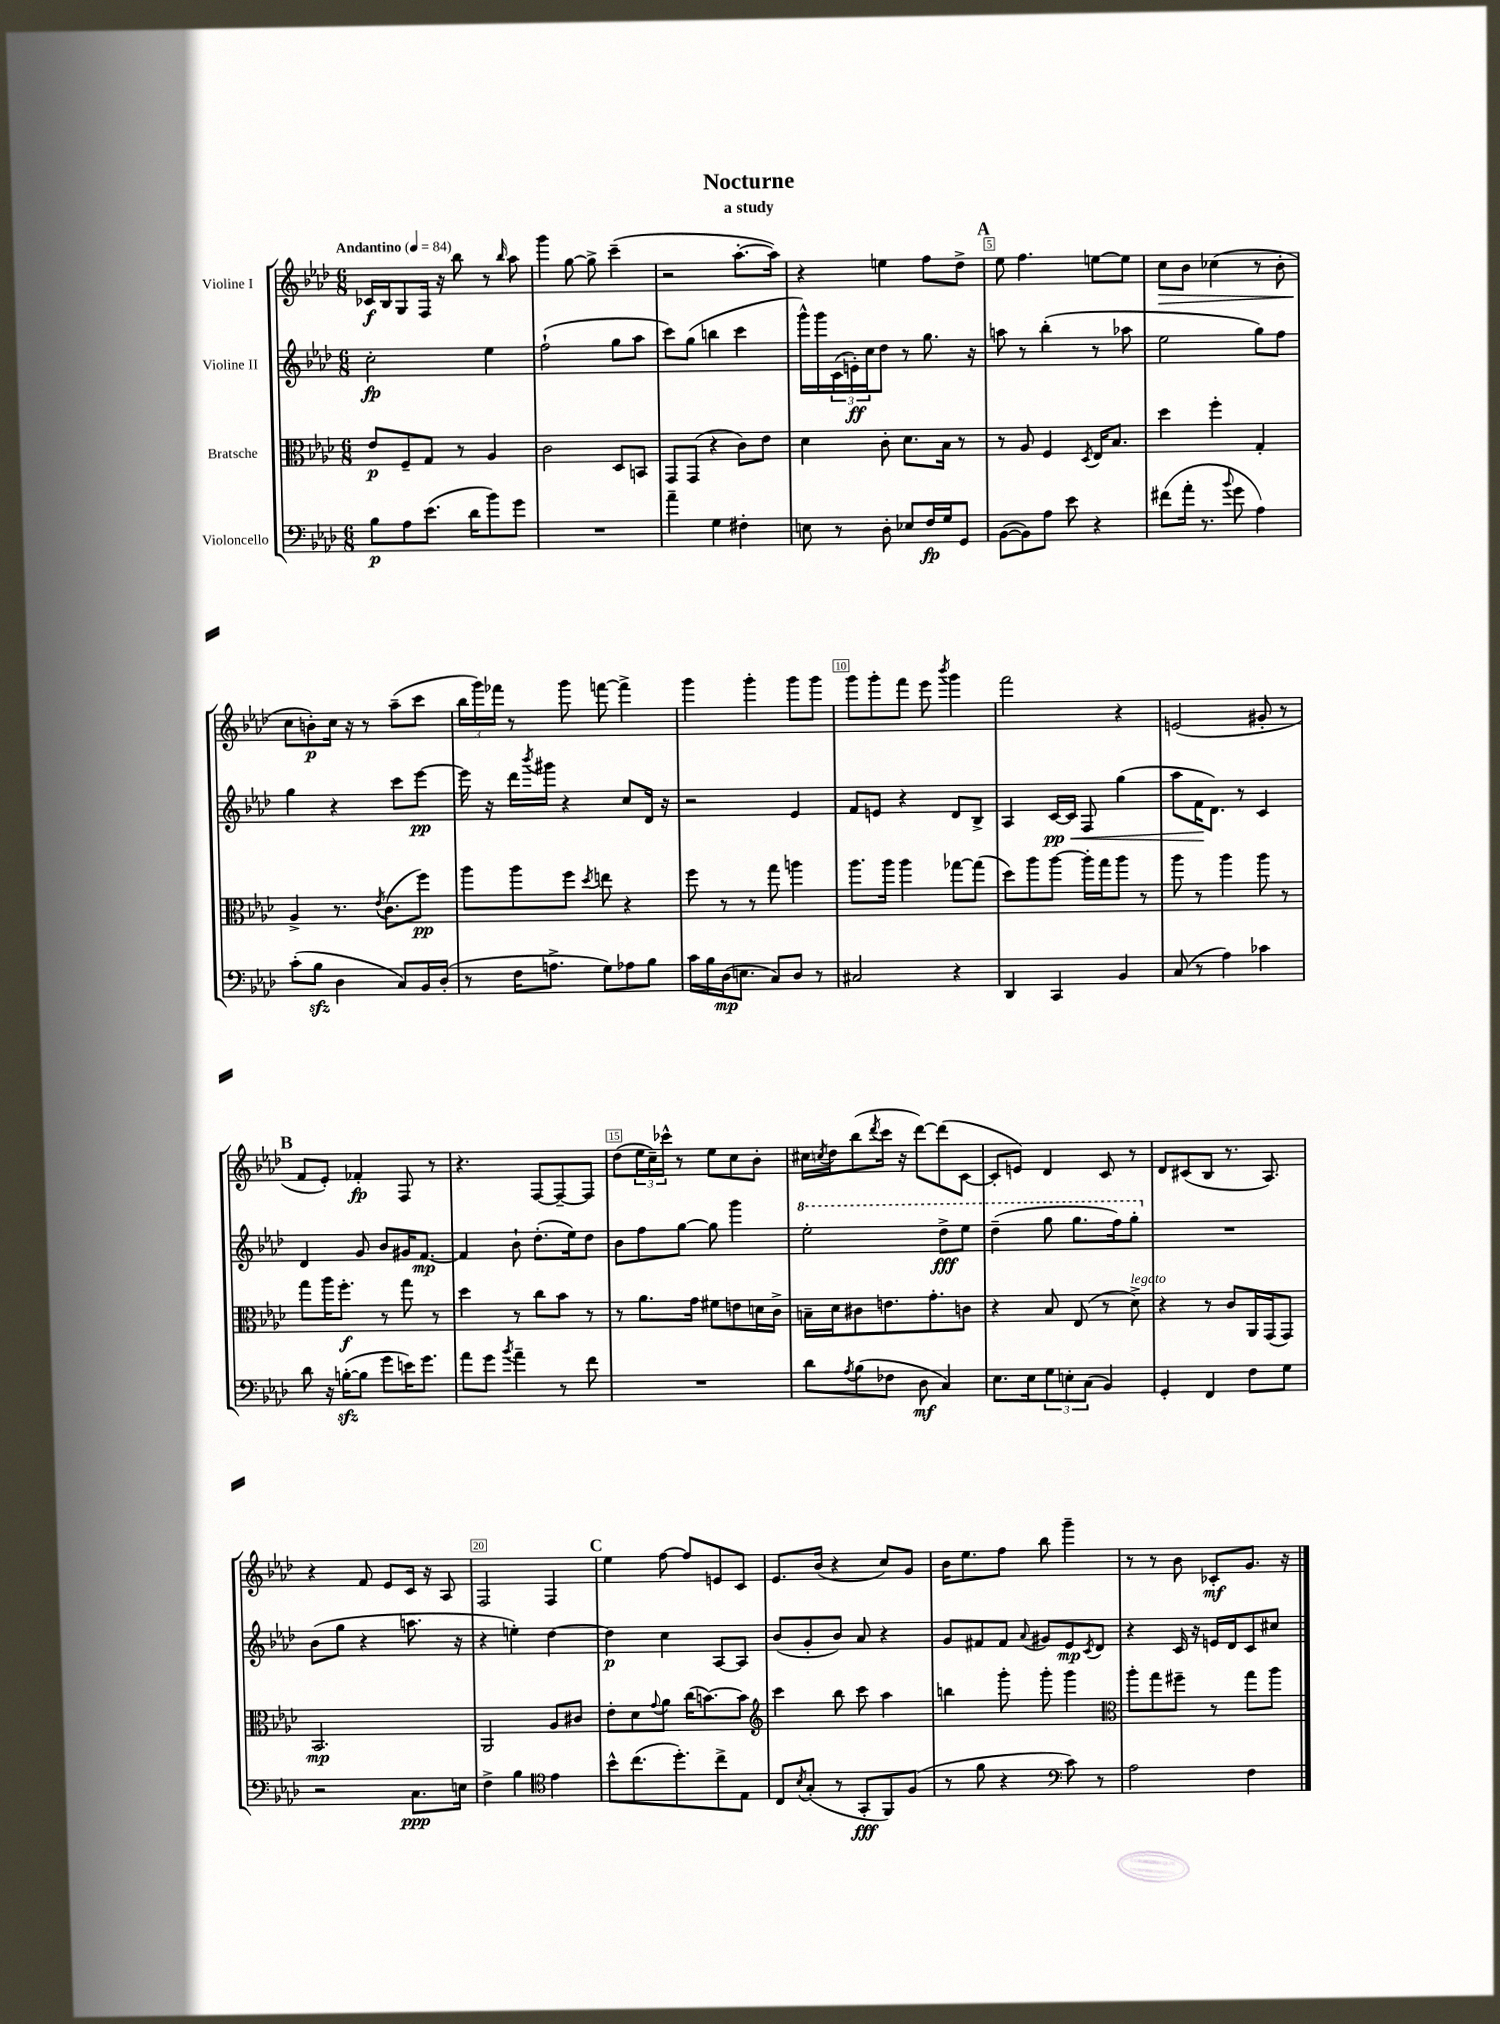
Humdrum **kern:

**kern	**dynam	**kern	**dynam	**kern	**dynam	**kern	**dynam
*part4	*part4	*part3	*part3	*part2	*part2	*part1	*part1
*staff4	*staff4	*staff3	*staff3	*staff2	*staff2	*staff1	*staff1
*I"Violoncello	*	*I"Bratsche	*	*I"Violine II	*	*I"Violine I	*
*clefF4	*	*clefC3	*	*clefG2	*	*clefG2	*
*k[b-e-a-d-]	*	*k[b-e-a-d-]	*	*k[b-e-a-d-]	*	*k[b-e-a-d-]	*
*M6/8	*	*M6/8	*	*M6/8	*	*M6/8	*
*MM84	*	*MM84	*	*MM84	*	*MM84	*
=1	=1	=1	=1	=1	=1	=1	=1
!	!	!	!	!	!	!LO:TX:a:B:t=Andantino	!
8B-\L	p	8e-/L	p	2cc'\	fp	16c-X/LL	f
.	.	.	.	.	.	16B-/J	.
8A-\	.	8F~/	.	.	.	8G/	.
(8.e-\J	.	8G/J	.	.	.	16F/Jk	.
.	.	.	.	.	.	16r	.
.	.	8r	.	.	.	8bb-\	.
16d-\KL	.	.	.	.	.	.	.
8b-\)	.	4A-/	.	4ee-\	.	8r	.
.	.	.	.	.	.	16qqbb-/	.
8g\J	.	.	.	.	.	8aa-\	.
=2	=2	=2	=2	=2	=2	=2	=2
2.r	.	2c\	.	(2ff`\	.	4ggg\	.
.	.	.	.	.	.	[8gg\	.
.	.	.	.	.	.	8gg^\]	.
.	.	8D-/L	.	8gg\L	.	(4ccc~\	.
.	.	8BBn/J	.	8aa-\J	.	.	.
=3	=3	=3	=3	=3	=3	=3	=3
4a-~\	.	8GG/L	.	8ccc\L)	.	2r	.
.	.	(8GG/J	.	(8gg\J	.	.	.
4G\	.	4r	.	4bbn\	.	.	.
4F#X'\	.	8c\L)	.	4ccc\	.	[8.aa-'\L	.
.	.	8e-\J	.	.	.	.	.
.	.	.	.	.	.	16aa-\Jk])	.
=4	=4	=4	=4	=4	=4	=4	=4
8En\	.	4d-\	.	16ggg^^\LL)	.	4r	.
.	.	.	.	16ggg\	.	.	.
8r	.	.	.	(24c\	.	.	.
.	.	.	.	24en'\)	ff	.	.
.	.	.	.	24cc\J	.	.	.
8D-'\	.	8c'\	.	8dd-\J	.	4een\	.
8E-X/L	.	8.d-\L	.	8r	.	.	.
16F/L	fp	.	.	8.gg\	.	8ff\L	.
16G/J	.	16B-\Jk	.	.	.	.	.
8GG/J	.	8r	.	.	.	8dd-^\J	.
.	.	.	.	16r	.	.	.
!!LO:REH:place=s1:t=A
=5	=5	=5	=5	=5	=5	=5	=5
([8BB-\L	.	8r	.	8aan\	.	8ee-\	.
8BB-\])	.	8A-/	.	8r	.	4.ff\	.
8A-\J	.	4F/	.	(4bb-'\	.	.	.
8e-\	.	.	.	.	.	.	.
.	.	8qD-/	.	.	.	.	.
4r	.	16E-/KL	.	8r	.	[8een\L	.
.	.	8.B-/J	.	.	.	.	.
.	.	.	.	8aa-X\	.	8ee\J]	.
=6	=6	=6	=6	=6	=6	=6	=6
!	!	!	!	!	!	!	!LO:HP:b
(8f#X\L	.	4dd-\	.	2ee-\	.	8cc\L	>
16a-'\Jk	.	.	.	.	.	8b-\J	.
8.r	.	.	.	.	.	.	.
.	.	4ff'\	.	.	.	(4cc-X\	.
8qqb-/	.	.	.	.	.	.	.
8g\	.	.	.	.	.	.	.
4A-\)	.	4G'/	.	8gg\L)	.	8r	.
.	.	.	.	8ff\J	.	8b-'\	.
!!LO:LB:g=z
=7	=7	=7	=7	=7	=7	=7	=7
(8c'\L	.	4A-^/	.	4gg\	.	8cc\L	.
8B-zz\J	.	.	.	.	.	8bn'\)	] p
4D-\	.	8.r	.	4r	.	16cc\Jk	.
.	.	.	.	.	.	16r	.
.	.	.	.	.	.	8r	.
.	.	8qe-/	.	.	.	.	.
.	.	(8.c\L	.	.	.	.	.
8C/L)	.	.	.	8ccc\L	.	(8aa-~\L	.
16BB-/L	.	8ff\J)	pp	[8eee-\J	pp	8ccc\J	.
(16D-'/JJ	.	.	.	.	.	.	.
=8	=8	=8	=8	=8	=8	=8	=8
8r	.	8aa-\L	.	16eee-\]	.	24bb-\LL	.
.	.	.	.	.	.	24ggg\)	.
.	.	.	.	16r	.	.	.
.	.	.	.	.	.	24fff-X\JJ	.
16F\KL	.	8aa-\	.	16ddd-\LL	.	8r	.
.	.	.	.	8qbbb-/	.	.	.
8.An^\J	.	.	.	16ggg#X\JJ	.	.	.
.	.	8ff\J	.	4r	.	8ggg\	.
.	.	8qdd-/	.	.	.	.	.
8G\L)	.	8een\	.	.	.	[8fffn\	.
8A-X\	.	4r	.	8cc/L	.	4fff^\]	.
8B-\J	.	.	.	16d-/Jk	.	.	.
.	.	.	.	16r	.	.	.
=9	=9	=9	=9	=9	=9	=9	=9
16c\LL	.	8ff\	.	2r	.	4ggg\	.
16B-\	.	.	.	.	.	.	.
(16D-\J	mp	8r	.	.	.	.	.
8.En\J	.	.	.	.	.	.	.
.	.	8r	.	.	.	4ggg'\	.
8C/L)	.	8gg\	.	.	.	.	.
8D-/J	.	4aan\	.	4e-/	.	8ggg\L	.
8r	.	.	.	.	.	8ggg\J	.
=10	=10	=10	=10	=10	=10	=10	=10
2C#X/	.	8.aa-\L	.	8f/L	.	8ggg\L	.
.	.	.	.	8en/J	.	8ggg'\	.
.	.	16aa-\Jk	.	.	.	.	.
.	.	4aa-\	.	4r	.	8fff\J	.
.	.	.	.	.	.	8eee-\	.
.	.	.	.	.	.	8qbbb-/	.
4r	.	[8gg-X\L	.	8d-/L	.	4ggg\	.
.	.	(8gg-\J]	.	8B-^/J	.	.	.
=11	=11	=11	=11	=11	=11	=11	=11
4DD-/	.	8dd-\L)	.	4A-/	.	2fff\	.
.	.	8aa-\	.	.	.	.	.
!	!	!	!	!	!LO:HP:b	!	!
4CC/	.	[8aa-\J	.	[16c/LL	< pp	.	.
.	.	.	.	16c/JJ]	.	.	.
.	.	16aa-'\LL]	.	8F/	.	.	.
.	.	16gg\J	.	.	.	.	.
4BB-/	.	8aa-\J	.	(4gg\	.	4r	.
.	.	8r	.	.	.	.	.
=12	=12	=12	=12	=12	=12	=12	=12
(8C/	.	8aa-\	.	8aa-\L	.	(2en/	.
8r	.	8r	.	16f\K	.	.	.
.	.	.	.	8.d-\J)	[	.	.
4A-\)	.	4aa-\	.	.	.	.	.
.	.	.	.	8r	.	.	.
4c-X\	.	8aa-\	.	4c/	.	8g#X'/	.
.	.	8r	.	.	.	8r	.
!!LO:LB:g=z
!!LO:REH:place=s1:t=B
=13	=13	=13	=13	=13	=13	=13	=13
8d-\	.	8gg\L	.	4d-/	.	8f/L	.
16r	.	16aa-\K	.	.	.	8e-'/J)	.
([16Bnzz'\KL	.	8.ff'\J	f	.	.	.	.
8B\J]	.	.	.	8g/	.	4f-X'/	fp
8g\L	.	8r	.	8b-/L	.	.	.
16en\K)	.	8gg\	.	16g#X/K	.	8F/	.
8.g\J	.	.	.	[8.f/J	mp	.	.
.	.	8r	.	.	.	8r	.
=14	=14	=14	=14	=14	=14	=14	=14
8a-\L	.	4dd-\	.	4f/]	.	4.r	.
8g\J	.	.	.	.	.	.	.
8qb-/	.	.	.	.	.	.	.
4a-~\	.	8r	.	8b-`\	.	.	.
.	.	8cc\L	.	(8.dd-'\L	.	[8F/L	.
8r	.	8b-\J	.	.	.	8F~/_	.
.	.	.	.	16ee-\k)	.	.	.
8f\	.	8r	.	8dd-\J	.	8F/J]	.
=15	=15	=15	=15	=15	=15	=15	=15
2.r	.	8r	.	8b-\L	.	(8dd-\L	.
.	.	8.a-\L	.	8ff\	.	24ee-\L	.
.	.	.	.	.	.	24cc~\)	.
.	.	.	.	.	.	24ccc-X^^\JJ	.
.	.	.	.	[8gg\J	.	8r	.
.	.	16g\Jk	.	.	.	.	.
.	.	8f#X\L	.	8gg\]	.	8ee-\L	.
.	.	8en\	.	4ggg\	.	8cc\	.
.	.	16dn\L	.	.	.	8b-'\J	.
.	.	16c^\JJ	.	.	.	.	.
=16	=16	=16	=16	=16	=16	=16	=16
*	*	*	*	*8va	*	*	*
8d-\L	.	16Bn~\LL	.	2eee-'\	.	16cc#X\LL	.
.	.	.	.	.	.	8qccn/	.
.	.	16d-\J	.	.	.	16dd-\J	.
8qA-/	.	.	.	.	.	.	.
(8B-\	.	8c#X\	.	.	.	(8bb-\	.
.	.	.	.	.	.	8qddd-/	.
8F-X\J	.	8.en\	.	.	.	16ccc\Jk	.
.	.	.	.	.	.	16r	.
8D-\	mf	.	.	.	.	[8ddd-\L)	.
.	.	8.g'\	.	.	.	.	.
4C/)	.	.	.	8ddd-^\L	fff	(8ddd-\]	.
.	.	8cn\J	.	8eee-\J	.	[8c\J	.
=17	=17	=17	=17	=17	=17	=17	=17
8.E-\L	.	4r	.	(4ddd-~\	.	8c'/L]	.
.	.	.	.	.	.	8en/J)	.
16E-\k	.	.	.	.	.	.	.
12G\	.	8B-/	.	8ggg\	.	4d-/	.
12En'\	.	.	.	.	.	.	.
.	.	(8E-/	.	8.ggg\L	.	.	.
(12C\J	.	.	.	.	.	.	.
4BB-/)	.	8r	.	.	.	8c/	.
.	.	.	.	16fff\k)	.	.	.
!	!	!LO:TX:a:i:t=legato	!	!	!	!	!
.	.	8d-^\)	.	8ggg'\J	.	8r	.
=18	=18	=18	=18	=18	=18	=18	=18
*	*	*	*	*X8va	*	*	*
4GG'/	.	4r	.	2.r	.	8d-/L	.
.	.	.	.	.	.	(8c#X/	.
4FF/	.	8r	.	.	.	8B-/J	.
.	.	8c/L	.	.	.	8.r	.
8F\L	.	16AA-/L	.	.	.	.	.
.	.	(16GG/J	.	.	.	8.A-/)	.
8G\J	.	8GG/J)	.	.	.	.	.
!!LO:LB:g=z
=19	=19	=19	=19	=19	=19	=19	=19
2r	.	2.BB-/	mp	(8b-\L	.	4r	.
.	.	.	.	8gg\J	.	.	.
.	.	.	.	4r	.	8f/	.
.	.	.	.	.	.	8e-/L	.
8.C\L	ppp	.	.	8.aan\	.	16c/Jk	.
.	.	.	.	.	.	16r	.
.	.	.	.	.	.	8A-/	.
16En\Jk	.	.	.	16r	.	.	.
=20	=20	=20	=20	=20	=20	=20	=20
4F^\	.	2AA-/	.	4r	.	2F/	.
4B-\	.	.	.	4een'\)	.	.	.
*clefC4	*	*	*	*	*	*	*
4e-\	.	8A-/L	.	[4dd-\	.	4F/	.
.	.	8c#X/J	.	.	.	.	.
!!LO:REH:place=s1:t=C
=21	=21	=21	=21	=21	=21	=21	=21
8b-^^\L	.	8e-'\L	.	4dd-\]	p	4ee-\	.
(8.cc\	.	8d-\	.	.	.	.	.
.	.	8qqg/	.	.	.	.	.
.	.	8a-\J	.	4cc\	.	[8ff\	.
8.dd-'\)	.	.	.	.	.	.	.
.	.	(16cc\KL	.	.	.	8ff/L]	.
.	.	[8.bn\)	.	.	.	.	.
8cc^\	.	.	.	[8A-/L	.	8en/	.
8E-\J	.	8b\J]	.	8A-/J]	.	8c/J	.
=22	=22	=22	=22	=22	=22	=22	=22
*	*	*clefG2	*	*	*	*	*
8C/L	.	4ccc\	.	(8b-/L	.	8.e-/L	.
8qB-/	.	.	.	.	.	.	.
(8G'/J	.	.	.	8g'/	.	.	.
.	.	.	.	.	.	(16b-/Jk	.
8r	.	8bb-\	.	8b-/J)	.	4r	.
8GG'/L	fff	8ccc\	.	8a-/	.	.	.
8FF/)	.	4aa-\	.	4r	.	8cc/L)	.
(8F/J	.	.	.	.	.	8g/J	.
=23	=23	=23	=23	=23	=23	=23	=23
8r	.	4bbn\	.	8g/L	.	16b-\KL	.
.	.	.	.	.	.	8.ee-\	.
8f\	.	.	.	8f#X/	.	.	.
4r	.	8ggg'\	.	8f#/J	.	8ff\J	.
.	.	.	.	8qqa-/	.	.	.
.	.	8ggg'\	.	8g#X/L	.	8bb-\	.
*clefF4	*	*	*	*	*	*	*
8c\)	.	4ggg\	.	8e-/	mp	4ggg~\	.
.	.	.	.	8qc/	.	.	.
8r	.	.	.	8d-/J	.	.	.
=24	=24	=24	=24	=24	=24	=24	=24
*	*	*clefC3	*	*	*	*	*
2A-\	.	8aa-'\L	.	4r	.	8r	.
.	.	8gg\	.	.	.	8r	.
.	.	8ff#X~\J	.	16c/	.	8b-\	.
.	.	.	.	16r	.	.	.
.	.	8r	.	16en/LL	.	8c-X'/L	mf
.	.	.	.	16d-/J	.	.	.
4F\	.	8gg\L	.	8c/	.	8.g/J	.
.	.	8aa-\J	.	8cc#X/J	.	.	.
.	.	.	.	.	.	16r	.
==	==	==	==	==	==	==	==
*-	*-	*-	*-	*-	*-	*-	*-
